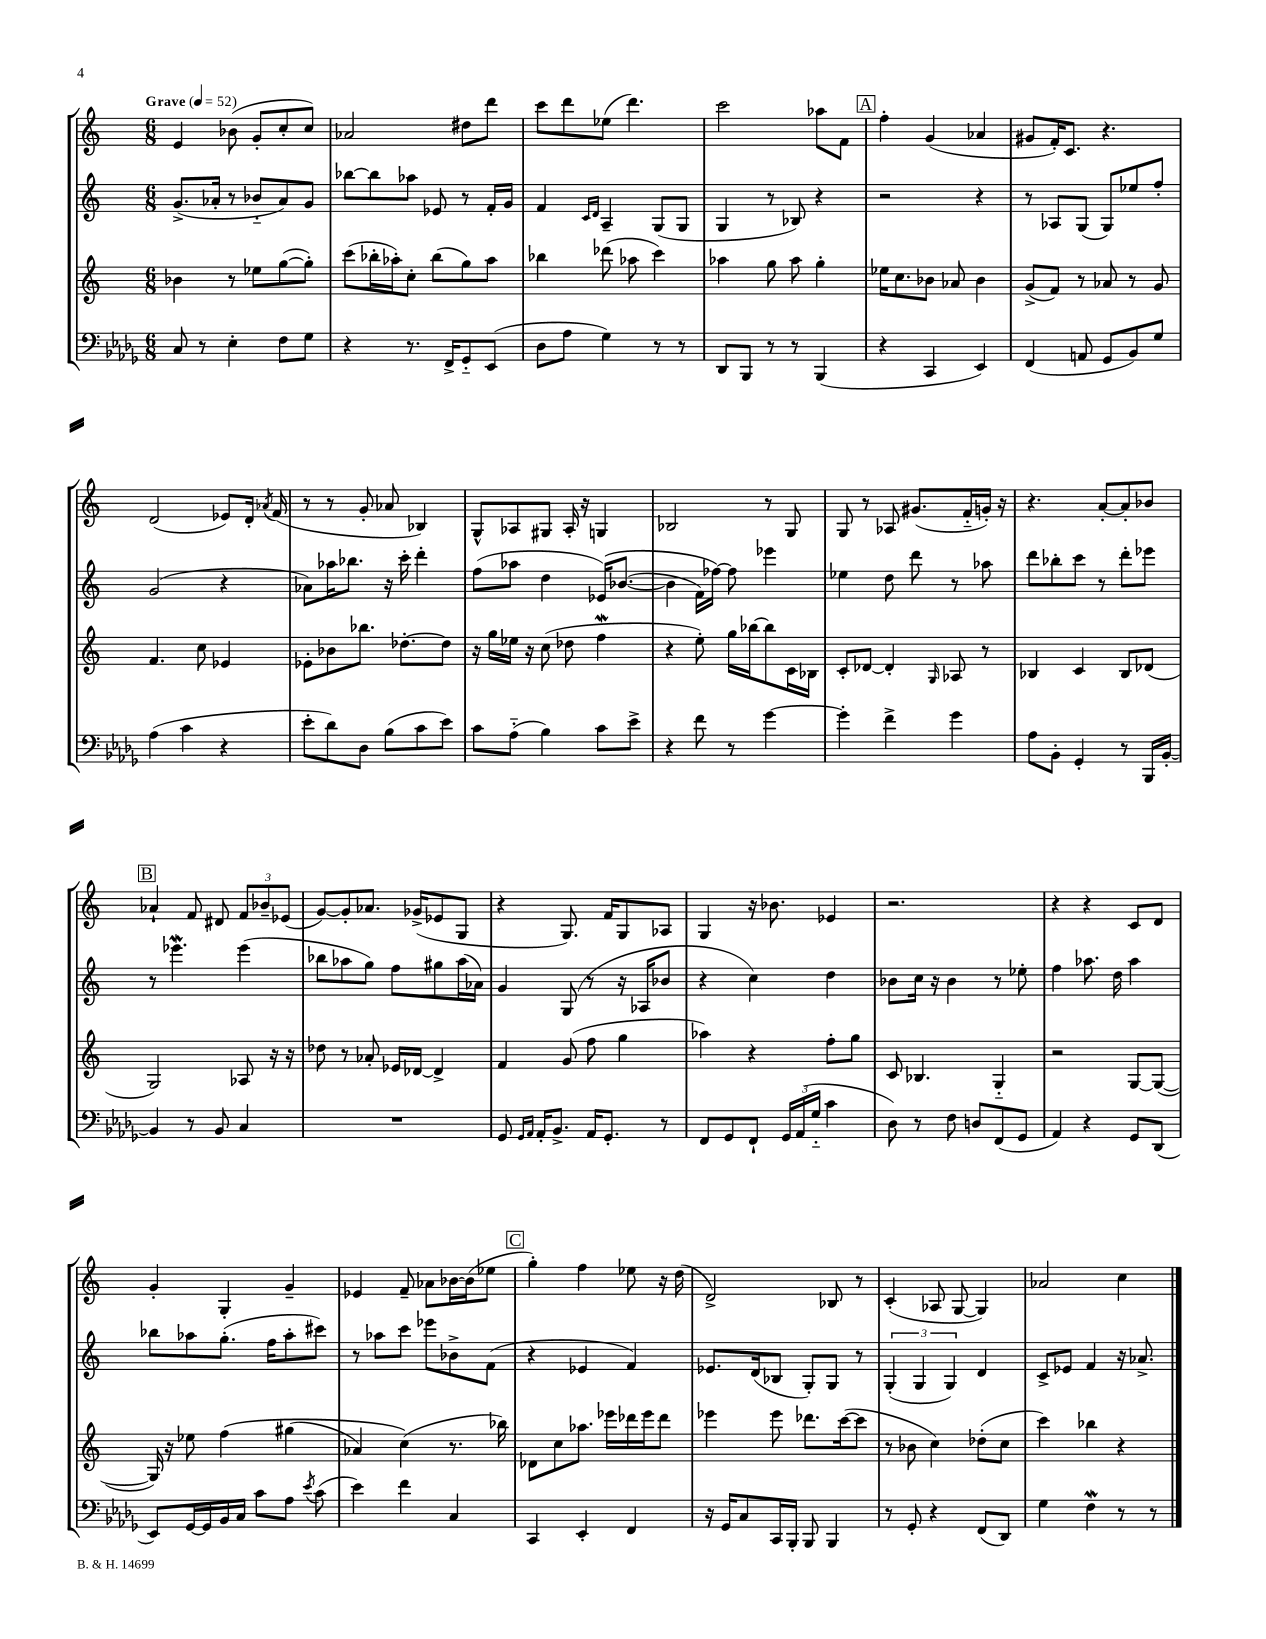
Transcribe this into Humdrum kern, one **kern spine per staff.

**kern	**kern	**kern	**kern
*staff4	*staff3	*staff2	*staff1
*clefF4	*clefG2	*clefG2	*clefG2
*k[b-e-a-d-g-]	*k[]	*k[]	*k[]
*M6/8	*M6/8	*M6/8	*M6/8
*MM52	*MM52	*MM52	*MM52
8C	4b-	(8.g^	4e
8r	.	.	.
.	.	16a-'	.
4E-'	8r	8r	(8b-
.	8ee-	8b-'~	8g'
8F	([8gg	8a-)	8cc'
8G-	8gg'])	8g	8cc)
=	=	=	=
4r	(8ccc	[8bb-	2a-
.	16bb-'	8bb-]	.
.	16aa-')	.	.
8.r	8cc'	8aa-	.
.	(8bb-	8e-	.
16FF^	.	.	.
8GG-'~	8gg)	8r	8dd#
(8EE-	8aa-	16f'	8ddd
.	.	16g	.
=	=	=	=
8D-	4bb-	4f	8ccc
8A-	.	.	8ddd
.	.	16qqc	.
.	.	16qqd	.
4G-)	(8ddd-	4A~	(8ee-
.	8aa-	.	4.ddd)
8r	4ccc)	(8G	.
8r	.	8G	.
=	=	=	=
8DD-	4aa-	4G	2ccc
8BBB-	.	.	.
8r	8gg	8r	.
8r	8aa-	8B-)	.
(4BBB-	4gg'	4r	8aa-
.	.	.	8f
=	=	=	=
4r	16ee-	2r	4ff'
.	8.cc	.	.
4CC	8b-	.	(4g
.	8a-	.	.
4EE-)	4b-	4r	4a-
=	=	=	=
(4FF	(8g^	8r	8g#
.	8f)	8A-	16f')
.	.	.	8.c
8AA	8r	(8G	.
8GG-	8a-	8G)	4.r
8BB-)	8r	8ee-	.
8G-	8g	8ff'	.
=	=	=	=
(4A-	4.f	(2g	(2d
4c	.	.	.
.	8cc	.	.
4r	4e-	4r	8e-)
.	.	.	16d'
.	.	.	8qa-
.	.	.	(16f
=	=	=	=
8e-'	8e-'	8a-)	8r
8d-)	8b-	16aa-	8r
.	.	8.bb-	.
8D-	8.bb-	.	8g'
(8B-	.	16r	8a-
.	[8.dd-'	16ccc'	.
8c	.	4ddd'	4B-)
8e-)	8dd-]	.	.
=	=	=	=
8c	16r	(8ff	8G^^
.	16gg	.	.
(8A-'~	16ee-	8aa-	8A-
.	16r	.	.
4B-)	(8cc	4dd	8G#
.	8dd-	.	16A-'
.	.	.	16r
8c	4ff	&(16e-)	4G
.	.	([8.b-	.
8e-^	.	.	.
=	=	=	=
4r	4r	4b-]	2B-
8f	8ee')	16f)	.
.	.	[16ff-&)	.
8r	16gg	8ff-]	.
.	[16bb-	.	.
[4g-	8bb-]	4eee-	8r
.	16c	.	8G
.	16B-	.	.
=	=	=	=
4g-']	8c'	4ee-	8G
.	[8d-	.	8r
4f^	4d-']	8dd	8A-
.	.	8ddd	(8.g#
.	16qqG	.	.
4g-	8A-	8r	.
.	.	.	16f'~
.	8r	8aa-	16g')
.	.	.	16r
=	=	=	=
8A-	4B-	8ddd	4.r
8BB-'	.	8bb-'	.
4GG-'	4c	8ccc	.
.	.	8r	[8a'
8r	8B-	8ddd'	8a']
16BBB-	(8d-	8eee-	8b-
[16BB-'	.	.	.
=	=	=	=
4BB-]	2G)	8r	4a-`
.	.	4.eee-	.
8r	.	.	8f
8BB-	.	.	8d#
4C	8A-	(4eee-	12f
.	.	.	12b-~
.	16r	.	.
.	.	.	(12e-
.	16r	.	.
=	=	=	=
2.r	8dd-	8bb-	[8g)
.	8r	8aa-	8g']
.	8a-'	8gg)	8.a-
.	16e-	8ff	.
.	[16d-	.	(16g-^
.	4d-^]	8gg#	8e-
.	.	(16aa-	8G
.	.	16a-)	.
=	=	=	=
8GG-	4f	4g	4r
16qqGG-	.	.	.
16qqAA-	.	.	.
16AA-'	.	.	.
8.BB-^	.	.	.
.	(8g	(8G	8.G)
16AA-	8ff	8r	.
8.GG-'	.	.	16f
.	4gg	16r	8G
.	.	16A-	.
8r	.	8b-	8A-
=	=	=	=
8FF	4aa-)	4r	4G
8GG-	.	.	.
8FF`	4r	4cc)	16r
.	.	.	8.b-
24GG-	.	.	.
(24AA-	.	.	.
24G-'~	.	.	.
4c	8ff'	4dd	4e-
.	8gg	.	.
=	=	=	=
8D-)	8c	8b-	2.r
8r	4.B-	16cc	.
.	.	16r	.
8F	.	4b-	.
8D	.	.	.
(8FF	4G'~	8r	.
8GG-	.	8ee-'	.
=	=	=	=
4AA-)	2r	4ff	4r
4r	.	8.aa-	4r
.	.	16dd	.
8GG-	[8G	4aa-	8c
(8DD-	(8G_	.	8d
=	=	=	=
8EE-)	16G])	8bb-	4g'
.	16r	.	.
[16GG-	8ee-	8aa-	.
16GG-]	.	.	.
16BB-	&(4ff	(8.gg'	4G'
16C	.	.	.
8c	.	.	.
.	.	16ff	.
8A-	(4gg#	8aa-'	4g~
8qe-	.	.	.
(8c	.	8ccc#)	.
=	=	=	=
4e-)	4a-)	8r	4e-
.	.	8aa-	.
4f	(4cc&)	8ccc	8f~
.	.	8eee-	8a-
4C	8.r	8b-^	[16b-
.	.	.	(16b-]
.	.	(8f	8ee-
.	16bb-)	.	.
=	=	=	=
4CC	8d-	4r	4gg')
.	8cc	.	.
4EE-'	8.aa-	4e-	4ff
.	16eee-	.	.
4FF	16ddd-	4f)	8ee-
.	16eee-	.	.
.	8ddd-	.	16r
.	.	.	(16dd
=	=	=	=
16r	4eee-	8.e-	2d^)
16GG-	.	.	.
8C	.	.	.
.	.	(16d	.
16CC	8eee-	8B-	.
16BBB-'	.	.	.
8BBB-	8.ddd-	8G')	.
4BBB-	.	8G	8B-
.	([16ccc	.	.
.	8ccc]	8r	8r
=	=	=	=
8r	8r	(6G'	(4c'
8GG-'	8b-	.	.
.	.	6G	.
4r	4cc)	.	8A-
.	.	6G)	.
.	.	.	[8G
(8FF	(8dd-'	4d	4G])
8DD-)	8cc	.	.
=	=	=	=
4G-	4ccc)	8c^	2a-
.	.	8e-	.
4F	4bb-	4f	.
8r	4r	16r	4cc
.	.	8.a-^	.
8r	.	.	.
==	==	==	==
*-	*-	*-	*-
